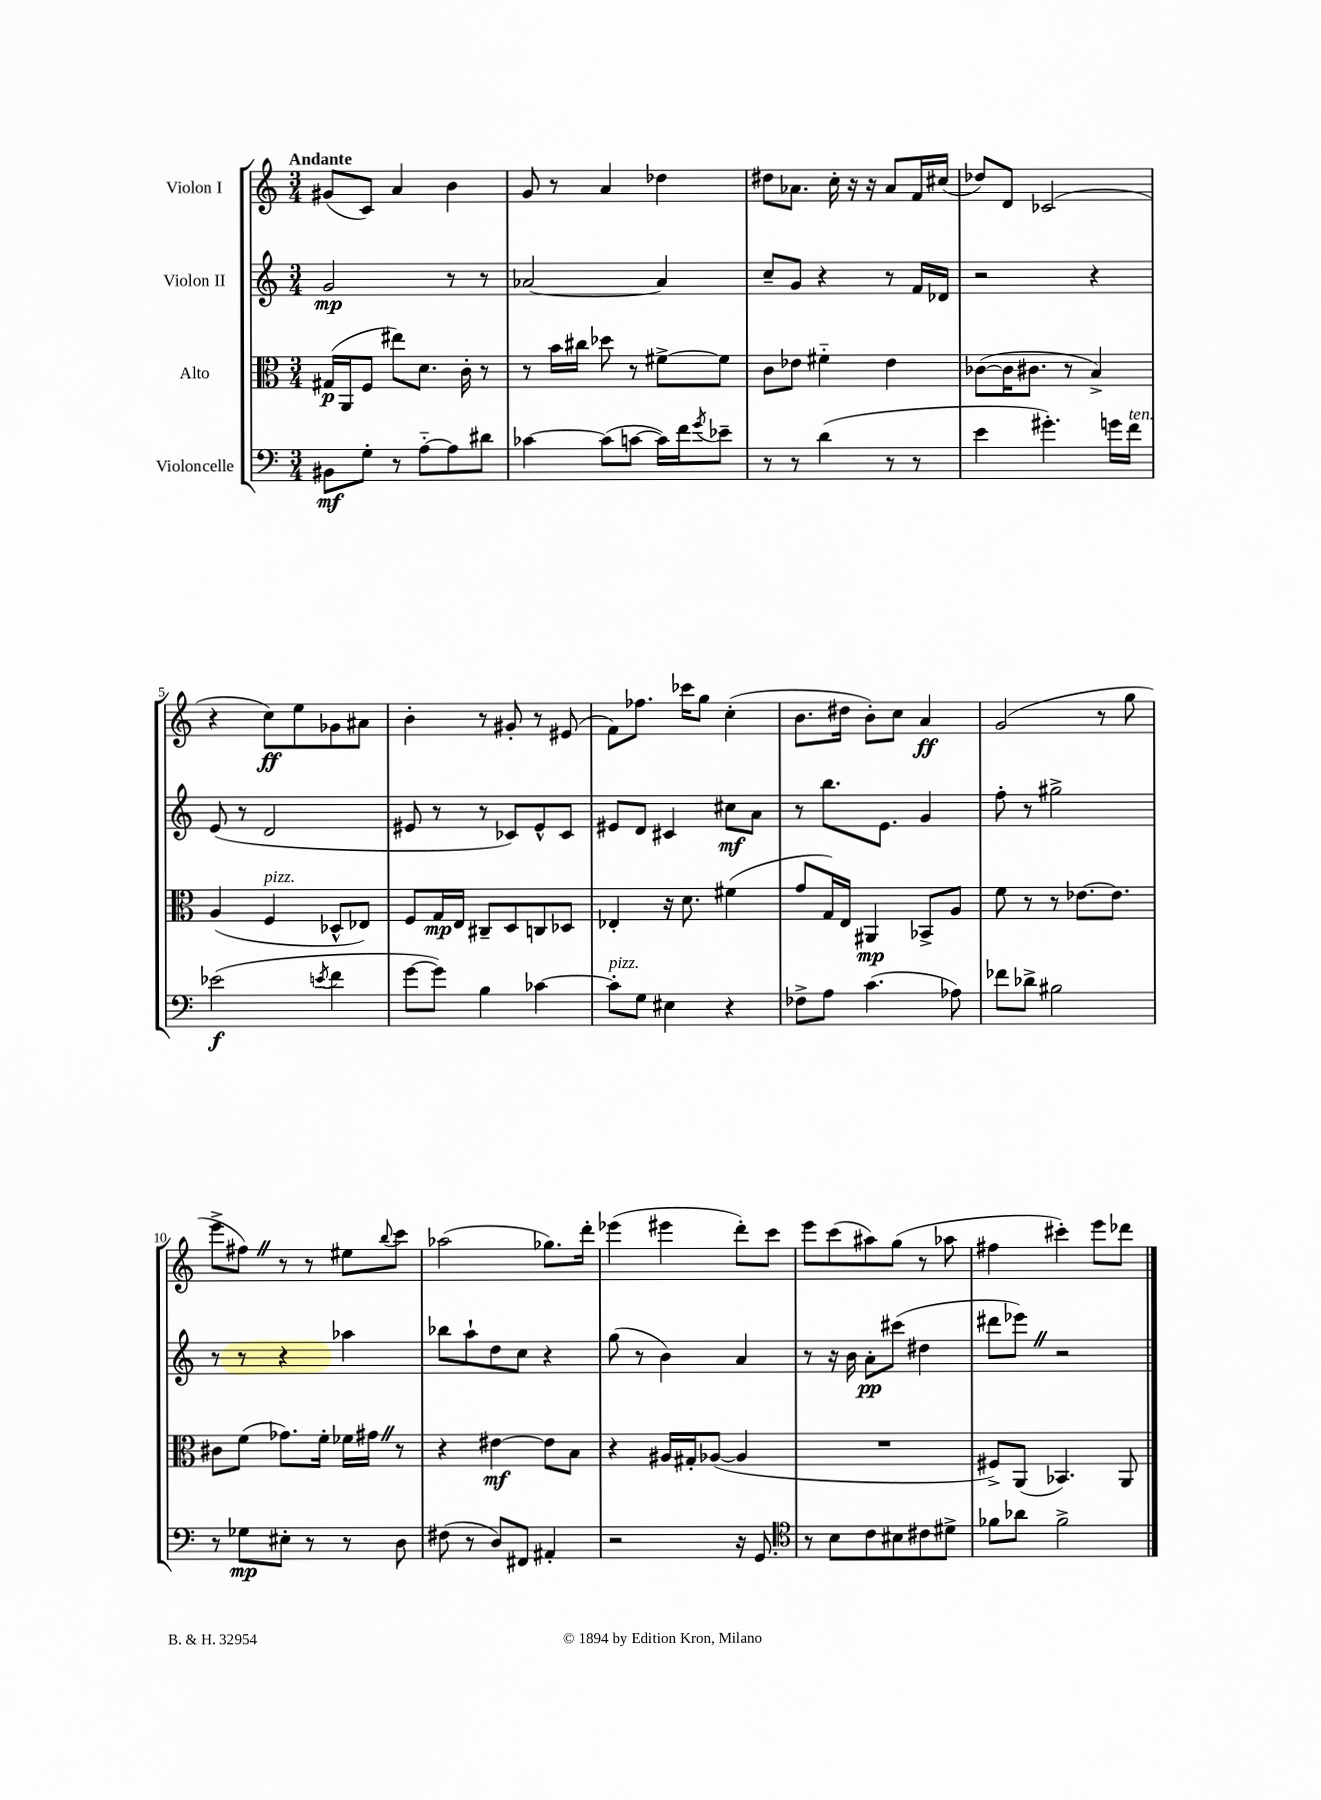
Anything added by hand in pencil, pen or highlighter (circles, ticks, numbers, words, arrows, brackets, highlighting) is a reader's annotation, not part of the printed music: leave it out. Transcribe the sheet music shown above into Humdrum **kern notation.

**kern	**dynam	**kern	**dynam	**kern	**dynam	**kern	**dynam
*part4	*part4	*part3	*part3	*part2	*part2	*part1	*part1
*staff4	*staff4	*staff3	*staff3	*staff2	*staff2	*staff1	*staff1
*I"Violoncelle	*	*I"Alto	*	*I"Violon II	*	*I"Violon I	*
*clefF4	*	*clefC3	*	*clefG2	*	*clefG2	*
*k[]	*	*k[]	*	*k[]	*	*k[]	*
*M3/4	*	*M3/4	*	*M3/4	*	*M3/4	*
=1	=1	=1	=1	=1	=1	=1	=1
!	!	!	!	!	!	!LO:TX:a:B:t=Andante	!
8BB#X\L	mf	(16G#X/LL	p	2g/	mp	(8g#X/L	.
.	.	16AA/J	.	.	.	.	.
8G'\J	.	8F/J	.	.	.	8c/J)	.
8r	.	8ee#X\L)	.	.	.	4a/	.
[8A\L	.	8.d\J	.	.	.	.	.
8A\]	.	.	.	8r	.	4b\	.
.	.	16c'\	.	.	.	.	.
8d#X\J	.	8r	.	8r	.	.	.
=2	=2	=2	=2	=2	=2	=2	=2
[4c-X\	.	8r	.	[2a-X/	.	8g/	.
.	.	16b\LL	.	.	.	8r	.
.	.	16cc#X\JJ	.	.	.	.	.
(8c-\L]	.	8dd-X\	.	.	.	4a/	.
[8cn\J	.	8r	.	.	.	.	.
16c\LL])	.	[8f#X^\L	.	4a-/]	.	4dd-X\	.
16f\J	.	.	.	.	.	.	.
8qg/	.	.	.	.	.	.	.
8e-X~\J	.	8f#\J]	.	.	.	.	.
=3	=3	=3	=3	=3	=3	=3	=3
8r	.	8c\L	.	8cc~/L	.	8dd#X\L	.
8r	.	8e-X\J	.	8g/J	.	8.a-X\J	.
(4d\	.	4f#X\	.	4r	.	.	.
.	.	.	.	.	.	16cc'\	.
.	.	.	.	.	.	16r	.
.	.	.	.	.	.	16r	.
8r	.	4e-\	.	8r	.	8a-/L	.
8r	.	.	.	16f/LL	.	16f/L	.
.	.	.	.	16d-X/JJ	.	(16cc#X/JJ	.
=4	=4	=4	=4	=4	=4	=4	=4
4e\	.	([8c-X\L	.	2r	.	8dd-X/L)	.
.	.	16c-\K]	.	.	.	8d/J	.
.	.	8.c#X\J	.	.	.	.	.
4.g#X'\)	.	.	.	.	.	(2c-X/	.
.	.	8r	.	.	.	.	.
.	.	4B^/)	.	4r	.	.	.
16gn\LL	.	.	.	.	.	.	.
!LO:TX:a:i:t=ten.	!	!	!	!	!	!	!
16f\JJ	.	.	.	.	.	.	.
!!LO:LB:g=z
=5	=5	=5	=5	=5	=5	=5	=5
(2e-X\	f	(4A/	.	(8e/	.	4r	.
.	.	.	.	8r	.	.	.
!	!	!LO:TX:a:i:t=pizz.	!	!	!	!	!
.	.	4F/	.	2d/	.	8cc\L)	ff
.	.	.	.	.	.	8ee\	.
8qen/	.	.	.	.	.	.	.
4f\	.	8D-X^^/L	.	.	.	8g-X\	.
.	.	8E-X/J)	.	.	.	8a#X\J	.
=6	=6	=6	=6	=6	=6	=6	=6
[8g\L	.	8F/L	.	8e#X/	.	4b'\	.
8g\J])	.	16G/L	mp	8r	.	.	.
.	.	16E/JJ	.	.	.	.	.
4B\	.	8C#X~/L	.	8r	.	8r	.
.	.	8D/	.	8c-X/L)	.	8g#X'/	.
[4c-X\	.	8Cn/	.	8e#^^/	.	8r	.
.	.	8D-X/J	.	8c-/J	.	(8e#X/	.
=7	=7	=7	=7	=7	=7	=7	=7
!LO:TX:a:i:t=pizz.	!	!	!	!	!	!	!
8c-'\L]	.	4E-X'/	.	8e#X/L	.	8f\L)	.
8G\J	.	.	.	8d/J	.	8.ff-X\J	.
4E#X\	.	16r	.	4c#X/	.	.	.
.	.	8.d\	.	.	.	16ccc-X\KL	.
.	.	.	.	.	.	8gg\J	.
4r	.	(4f#X\	.	8cc#X\L	mf	(4cc'\	.
.	.	.	.	8a\J	.	.	.
=8	=8	=8	=8	=8	=8	=8	=8
8F-X^\L	.	8g/L	.	8r	.	8.b\L	.
8A\J	.	16G/L)	.	8.bb\L	.	.	.
.	.	16E/JJ	.	.	.	16dd#X\Jk	.
(4.c\	.	4AA#X/	mp	.	.	8b'\L)	.
.	.	.	.	8.e\J	.	.	.
.	.	.	.	.	.	8cc\J	.
.	.	8BB-X^/L	.	4g/	.	4a/	ff
8A-X\)	.	8A/J	.	.	.	.	.
=9	=9	=9	=9	=9	=9	=9	=9
8f-X\L	.	8f\	.	8ff'\	.	(2g/	.
8d-X^\J	.	8r	.	8r	.	.	.
2B#X\	.	8r	.	2gg#X^\	.	.	.
.	.	[8.e-X\L	.	.	.	.	.
.	.	.	.	.	.	8r	.
.	.	8.e-\J]	.	.	.	.	.
.	.	.	.	.	.	8gg\	.
!!LO:LB:g=z
=10	=10	=10	=10	=10	=10	=10	=10
8r	.	8c#X\L	.	8r	.	8eee^\L	.
8G-X\L	mp	(8f\J	.	8r	.	8ff#XZ\J)	.
8E#X'\J	.	8.g-X\L)	.	4r	.	8r	.
8r	.	.	.	.	.	8r	.
.	.	16f'\Jk	.	.	.	.	.
8r	.	16f-X\LL	.	4aa-X\	.	8ee#X\L	.
.	.	16g#XZ\JJ	.	.	.	.	.
.	.	.	.	.	.	8qqbb/	.
8D\	.	8r	.	.	.	8ccc\J	.
=11	=11	=11	=11	=11	=11	=11	=11
(8F#X\	.	4r	.	8bb-X\L	.	(2aa-X\	.
8r	.	.	.	8aa`\	.	.	.
8D/L)	.	[4e#X\	mf	8dd\	.	.	.
8FF#X/J	.	.	.	8cc\J	.	.	.
4AA#X'/	.	8e#\L]	.	4r	.	8.gg-X\L)	.
.	.	8B\J	.	.	.	.	.
.	.	.	.	.	.	16ddd'\Jk	.
=12	=12	=12	=12	=12	=12	=12	=12
2r	.	4r	.	(8gg\	.	(4eee-X\	.
.	.	.	.	8r	.	.	.
.	.	16A#X/LL	.	4b\)	.	4eee#X\	.
.	.	16G#X'/J	.	.	.	.	.
.	.	([8A-X/J	.	.	.	.	.
16r	.	4A-/]	.	4a/	.	8ddd'\L)	.
8.GG/	.	.	.	.	.	.	.
.	.	.	.	.	.	8ccc\J	.
=13	=13	=13	=13	=13	=13	=13	=13
*clefC4	*	*	*	*	*	*	*
8r	.	2.r	.	8r	.	8eee\L	.
8B\L	.	.	.	16r	.	(8ccc\	.
.	.	.	.	16b\	.	.	.
8c\	.	.	.	8a'\L	pp	8aa#X\)	.
8B#X\	.	.	.	(8ccc#X\J	.	(8gg\J	.
8c#X\	.	.	.	4dd#X\	.	8r	.
8d#X^\J	.	.	.	.	.	8aa-X\	.
=14	=14	=14	=14	=14	=14	=14	=14
8f-X\L	.	8F#X^/L)	.	8ddd#X\L	.	4ff#X\	.
8a-X\J	.	(8AA/J	.	8eee-XZ\J)	.	.	.
2f-^\	.	4.BB-X/)	.	2r	.	4ccc#X'\)	.
.	.	.	.	.	.	8eee\L	.
.	.	8AA/	.	.	.	8ddd-X\J	.
==	==	==	==	==	==	==	==
*-	*-	*-	*-	*-	*-	*-	*-
